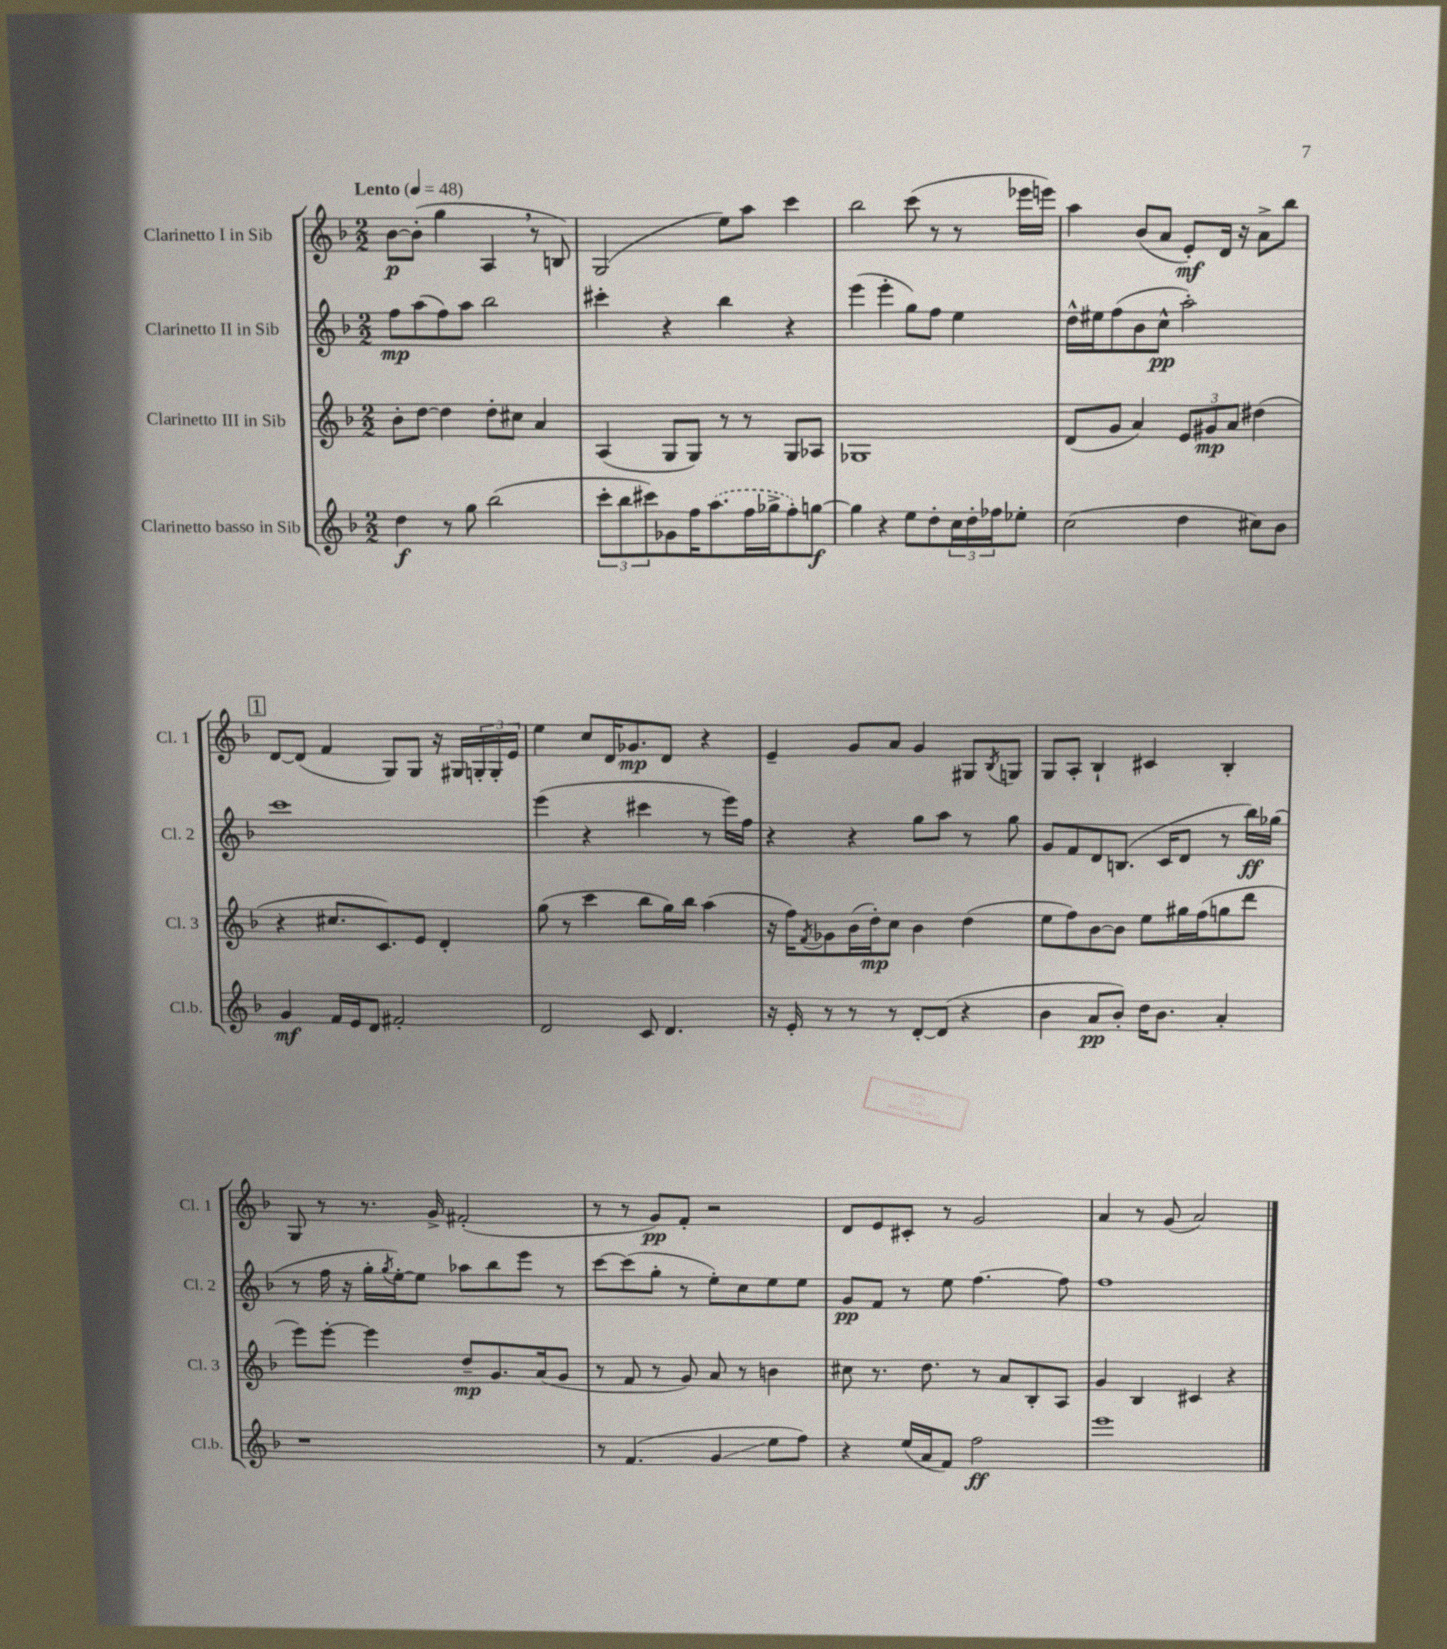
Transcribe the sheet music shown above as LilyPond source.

<<
\new StaffGroup <<
\new Staff = "s0" \with { instrumentName = "Clarinetto I in Sib" shortInstrumentName = "Cl. 1" } {
    \clef treble \key f \major \numericTimeSignature \time 2/2 \tempo "Lento" 4 = 48
    bes'8~\p bes'8-.( g''4 a4 \breathe r8 b8) |
    g2( e''8) a''8 c'''4 |
    bes''2 c'''8( r8 r8 ees'''16 e'''16) |
    a''4 bes'8( a'8 e'8-.\mf) d'16 r16 a'8-> bes''8 |
    \mark \markup { \box "1" } d'8~ d'8( f'4 g8) g8 r16 gis16 \tuplet 3/2 { g16-. g16-. e'16 } |
    e''4 c''8 d'16 ges'8.\mp d'8 r4 |
    e'4-- g'8 a'8 g'4 gis8 \acciaccatura { bes8 } g8 |
    g8 a8-. bes4-! cis'4 bes4-. |
    g8 r8 r8. g'16-> fis'2-.( |
    r8 r8 g'8\pp) f'8-. r2 |
    d'8 e'8 cis'8-. r8 g'2 |
    a'4 r8 g'8( a'2) \bar "|." |
}
\new Staff = "s1" \with { instrumentName = "Clarinetto II in Sib" shortInstrumentName = "Cl. 2" } {
    \clef treble \key f \major \numericTimeSignature \time 2/2
    f''8\mp a''8( f''8) a''8 bes''2 |
    cis'''4-. r4 bes''4 r4 |
    e'''4( e'''4-. g''8) f''8 e''4 |
    d''16-^ eis''16 f''8( bes'8 c''8-^\pp a''2-.) |
    \mark \markup { \box "1" } c'''1 |
    e'''4( r4 cis'''4 r8 e'''16) f''16 |
    r4 r4 g''8 a''8 r8 g''8 |
    g'8 f'8 d'8 b8.( c'16 d'8 r8 bes''16\ff) ges''16( |
    r8 f''16 r16 g''16-. \acciaccatura { g''8 } e''16~-.) e''8 aes''8 bes''8 e'''8 r8 |
    c'''8~ c'''8( g''8-. r8 e''8-.) c''8 e''8 e''8 |
    g'8\pp f'8 r8 e''8 f''4.~ f''8 |
    f''1 \bar "|." |
}
\new Staff = "s2" \with { instrumentName = "Clarinetto III in Sib" shortInstrumentName = "Cl. 3" } {
    \clef treble \key f \major \numericTimeSignature \time 2/2
    bes'8-. d''8~ d''4 d''8-. cis''8 a'4 |
    a4( g8 g8) r8 r8 g8 aes8 |
    ges1 |
    d'8( g'8 a'4) \tuplet 3/2 { e'8 gis'8\mp a'8 } dis''4( |
    \mark \markup { \box "1" } r4 cis''8. c'8.) e'8 d'4-. |
    g''8( r8 c'''4 bes''8 g''16) bes''16 a''4( |
    r16 f''16) \acciaccatura { f'8 } ges'8 bes'16( d''16-.\mp) c''8 bes'4 d''4( |
    e''8 f''8) bes'8~ bes'8 e''8 gis''16 f''16( g''8 d'''8 |
    e'''8) e'''8~-. e'''4 d''8--\mp g'8. a'16( g'8 |
    r8 f'8 r8 g'8) a'8 r8 b'4 |
    cis''8 r8. d''8. r8 a'8 bes8-. a8 |
    g'4 bes4 cis'4 r4 \bar "|." |
}
\new Staff = "s3" \with { instrumentName = "Clarinetto basso in Sib" shortInstrumentName = "Cl.b." } {
    \clef treble \key f \major \numericTimeSignature \time 2/2
    d''4\f r8 g''8 bes''2( |
    \tuplet 3/2 { c'''8-. bes''8 cis'''8) } ges'8 f''16 \once \slurDashed a''8.( f''16 ges''16-> f''8-.) g''8~\f |
    g''4 r4 e''8 d''8-. \tuplet 3/2 { c''16 d''16-. fes''16 } ees''8-. |
    c''2( d''4 cis''8) bes'8 |
    \mark \markup { \box "1" } g'4\mf f'16 e'16 d'8 fis'2-. |
    d'2 c'8 d'4. |
    r16 e'16-. r8 r8 r8 d'8~-. d'8( r4 |
    bes'4 a'8\pp bes'8-.) d''16 bes'8. a'4-. |
    r1 |
    r8 f'4.( g'4\glissando e''8 f''8) |
    r4 e''16( a'16 f'8) f''2\ff |
    e'''1 \bar "|." |
}
>>
>>
\layout { \context { \Score \remove "Bar_number_engraver" } }
